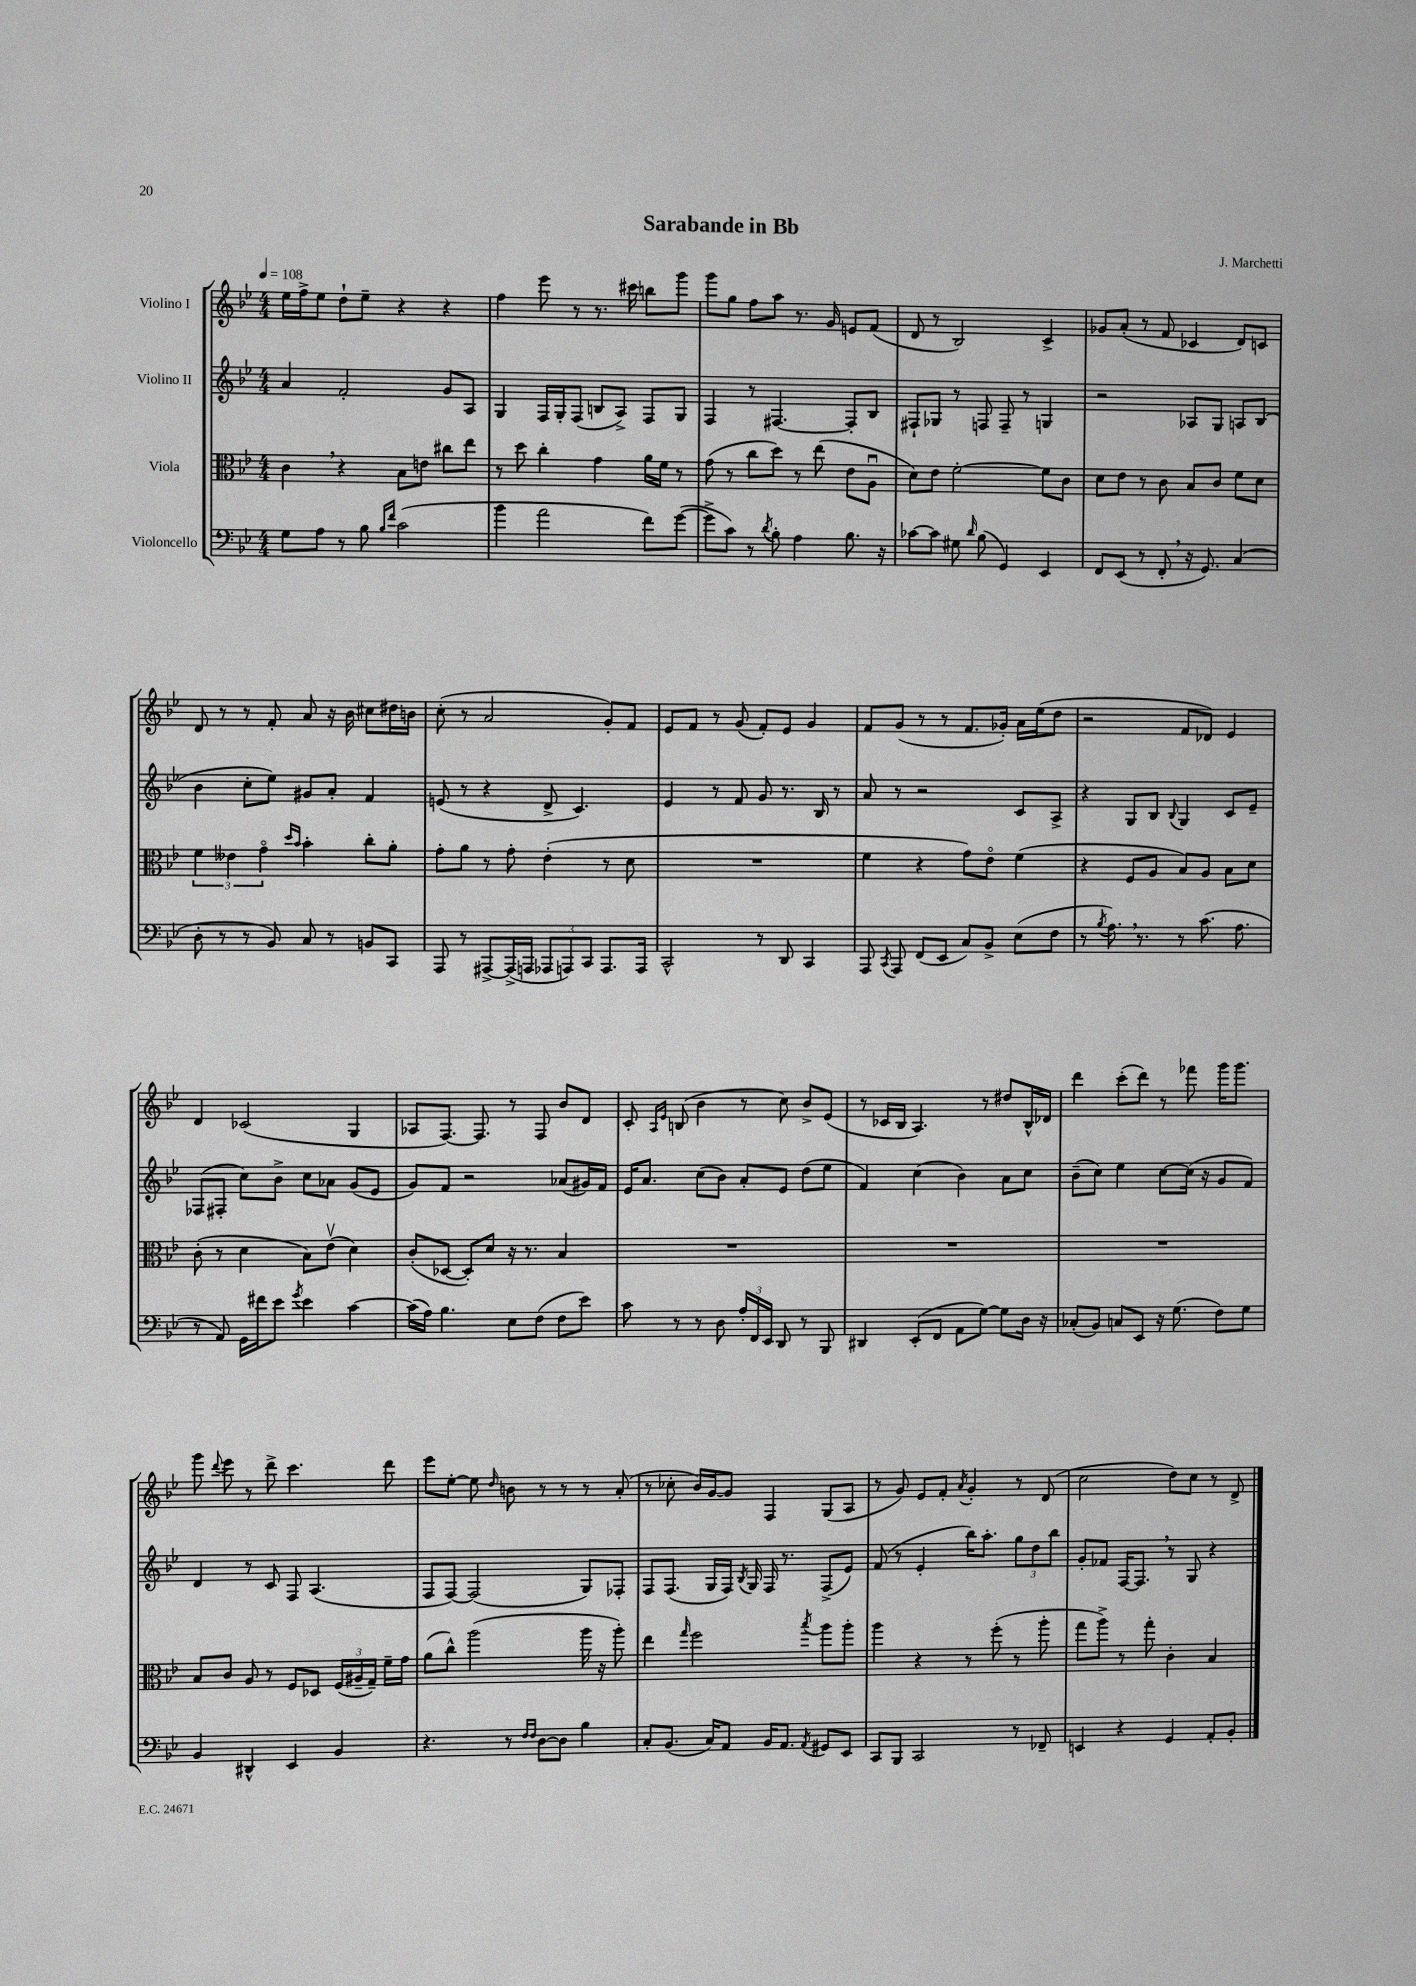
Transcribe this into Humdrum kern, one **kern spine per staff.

**kern	**kern	**kern	**kern
*part4	*part3	*part2	*part1
*staff4	*staff3	*staff2	*staff1
*I"Violoncello	*I"Viola	*I"Violino II	*I"Violino I
*clefF4	*clefC3	*clefG2	*clefG2
*k[b-e-]	*k[b-e-]	*k[b-e-]	*k[b-e-]
*M4/4	*M4/4	*M4/4	*M4/4
*MM108	*MM108	*MM108	*MM108
=1	=1	=1	=1
8G\L	4c,\	4a/	16ee-\LL
.	.	.	16ff^\J
8A\J	.	.	8ee-\J
8r	4r	2f'/	8dd`\L
8B-\	.	.	8ee-~\J
16qqB-/LL	.	.	.
16qqf/JJ	.	.	.
(2c\	8B-\L	.	4r
.	8en\J	.	.
.	8cc#X\L	8g/L	4r
.	8ee-\J	8A/J	.
=2	=2	=2	=2
4b-\	8r	4G/	4ff\
.	8dd\	.	.
2a\	4cc'\	16F/LL	8eee-\
.	.	16G'/J	.
.	.	(8F/J	8r
.	4g\	8Bn/L	8.r
.	.	8A^/J)	.
.	.	.	16ccc#X\
8f\L)	16a\LL	8F/L	8bbn\L
.	16f\JJ	.	.
([8g\J	8r	8G/J	8ggg\J
=3	=3	=3	=3
8g^\L]	(8g\	4F/	8ggg\L
8c\J)	8r	.	8gg\J
8r	8cc\L	8r	8ff\L
8qd/	.	.	.
8B-'\	8dd\J)	[4.F#X/	8aa\J
4A\	8r	.	8.r
.	(8ee-\	.	.
.	.	.	16g/
8.B-\	8e-\L	8F#'/L]	8en/L
.	8Au\J	8B-/J	(8f/J
16r	.	.	.
=4	=4	=4	=4
[8c-X\L	8d\L)	8F#X`/L	8d/
8c-\J]	8e-\J	8G-X/J	8r
8G#X\	[2f'\	8r	2B-/)
16qqd/	.	.	.
(8B-\	.	8Fn/	.
4GG/)	.	8F~/	.
.	.	8r	.
4EE-/	8f\L]	4Gn/	4c^/
.	8c\J	.	.
=5	=5	=5	=5
8FF/L	8d\L	2r	8g-X/L
(8EE-/J	8e-\J	.	(8a'/J
8r	8r	.	8r
8FF',/	8c\	.	8f/
16r	8B-/L	8A-X/L	4c-X/
8.GG/)	.	.	.
.	8c/J	8G/J	.
(4C/	8f\L	8An/L	8d/L)
.	8d\J	(8B-/J	8cn/J
!!LO:LB:g=z
=6	=6	=6	=6
8D'\	6f\	4b-\	8d/
8r	.	.	8r
.	6e--X\	.	.
8r	.	8cc'\L	8r
.	6g\	.	.
8BB-/)	.	8ee-\J)	8f'/
.	16qqdd/LL	.	.
.	16qqb-/JJ	.	.
8C/	4b-'\	8g#X/L	8a/
8r	.	8a'/J	16r
.	.	.	16b-\
8BBn/L	8cc'\L	4f/	8cc#X\L
8CC/J	8a'\J	.	16dd#X\L
.	.	.	16bn\JJ
=7	=7	=7	=7
8AAA/	8g'\L	(8en/	(8cc'\
8r	8a\J	8r	8r
[8AAA#X^/L	8r	4r	2a/
(16AAA#^/L]	8g'\	.	.
16AAAn/JJ	.	.	.
12AAA-X/L	(4e-'\	8d^/	.
12AAAn/)	.	.	.
.	.	4.c/)	.
12CC/J	.	.	.
8.AAA/L	8r	.	8g'/L)
.	8d\	.	8f/J
16AAA/Jk	.	.	.
=8	=8	=8	=8
2CC^^/	1r	4e-/	8e-/L
.	.	.	8f/J
.	.	8r	8r
.	.	8f/	(8g/
8r	.	8g/	8f'/L)
8DD/	.	8.r	8e-/J
4CC/	.	.	4g/
.	.	16B-/	.
.	.	8r	.
=9	=9	=9	=9
8AAA/	4f\	8a/	8f/L
8qCC/	.	.	.
8AAA/	.	8r	(8g/J
(8FF/L	4r	2r	8r
8EE-/J	.	.	8r
8C/L)	8g\L)	.	8.f/L
8BB-^/J	8e-\J	.	.
.	.	.	16g-X'/Jk)
(8E-\L	(4f\	8c/L	16a\LL
.	.	.	(16ee-\J
8F\J	.	8A^/J	8dd\J
=10	=10	=10	=10
8r	4r	4r	2r
8qB-/	.	.	.
8.A,\)	.	.	.
.	8F/L	8G/L	.
8.r	.	.	.
.	8A/J	8B-/J	.
.	.	8qqB-/	.
8r	8B-/L)	4G/	8f/L
(8.c\	8A/J	.	8d-X/J)
.	8B-\L	8c/L	4e-/
8.A\	.	.	.
.	8d\J	8e-~/J	.
!!LO:LB:g=z
=11	=11	=11	=11
8r	(8c'\	(8F-X/L	4d/
8AA/)	8r	8F#X'/J	.
16GG\LL	4d\	8cc\L)	(2c-X/
16f#X\J	.	.	.
8e-\J	.	8b-^\J	.
8qg/	.	.	.
4e-\	8B-\L)	8cc\L	.
.	(8e-v\J	8a-X\J	.
[4c\	4d\)	(8g/L	4G/
.	.	8e-/J	.
=12	=12	=12	=12
(16c\LL]	(8c'/L	8g/L)	8A-X/L
16A\JJ)	.	.	.
4.B-\	[8D-X/J	8f/J	[8.F/J)
.	8D-'/L])	2r	.
.	.	.	8.F/]
.	8d/J	.	.
8E-\L	16r	.	8r
.	8.r	.	.
(8F\J	.	.	8F/
8F\L	4B-/	(8a-X/L	8b-/L
8e-\J)	.	16g#X/L)	8d/J
.	.	16f/JJ	.
=13	=13	=13	=13
8c\	1r	16e-/KL	8c'/
.	.	8.a/J	.
.	.	.	16qqA/LL
.	.	.	16qqe-/JJ
8r	.	.	(8Bn/
8r	.	(8cc\L	4b-\
8D\	.	8b-\J)	.
24A'/LL	.	8a'/L	8r
24FF/	.	.	.
24EE-/JJ	.	.	.
8DD/	.	8e-/J	8cc\)
8r	.	(8dd\L	8b-^/L
8BBB-/	.	8ee-\J	(8e-/J
=14	=14	=14	=14
4DD#X/	1r	4f/)	8r
.	.	.	16c-X/LL
.	.	.	16B-/JJ
(8EE-'/L	.	(4cc\	4.A/)
8FF/J	.	.	.
8AA\L	.	4b-\)	.
[8G\J)	.	.	8r
8G\L]	.	8a\L	8dd#X/L
16D\Jk	.	8cc\J	16B-^^/L
16r	.	.	16d-X/JJ
=15	=15	=15	=15
(8C-X'/L	1r	(8b-~\L	4ddd\
8BB-/J)	.	8cc\J)	.
8Cn/L	.	4ee-\	(8ccc'\L
8EE-/J	.	.	8ddd\J)
16r	.	[8cc\L	8r
(8.G\	.	.	.
.	.	(16cc\Jk]	8fff-X\
.	.	16r	.
8F\L)	.	8g/L	16ggg\KL
.	.	.	8.ggg\J
8G\J	.	8f/J)	.
!!LO:LB:g=z
=16	=16	=16	=16
4BB-/	8B-/L	4d/	8ggg\
.	.	.	8qqddd/
.	8c/J	.	8eee-\
4DD#X^^/	8A/	8r	8r
.	8r	8c/	8ddd^\
4EE-/	8F/L	8F/	4.ccc\
.	8D-X/J	(4.A/	.
4BB-/	(24F/LL	.	.
.	24A#X~/	.	.
.	24G~/JJ)	.	.
.	16f~\LL	.	8ddd\
.	16g\JJ	.	.
=17	=17	=17	=17
4.r	(8a\L	8F/L	8eee-\L
.	8cc^^\J)	[8F/J)	[8ee-'\J
.	(2aa\	(2F/]	8ee-\]
.	.	.	16qqdd/
8r	.	.	8bn\
16qqF/LL	.	.	.
16qqF/JJ	.	.	.
[8D\L	.	.	8r
8D\J]	.	.	8r
4B-\	16aa\	8G/L)	8r
.	16r	.	.
.	8aa'\)	8F-X'/J	(8a'/
=18	=18	=18	=18
8C'/L	4ee-\	8F/L	8r
(8.BB-/J	.	(8.F/J	8cc-X'\
.	16qqgg/	.	.
.	2ff\	.	16b-/LL)
16C/KL)	.	16G/LL	[16g/J
8AA/J	.	16F/JJ)	8g/J]
.	.	8qB-/	.
.	.	16G/	.
16BB-/KL	.	16F/	4F/
8.AA/J	.	8.r	.
8qAA/	8qbb-/	.	.
8GG#X/L	8aa\L	(8F^/L	(8G/L
8EE-/J	8aa'\J	8e-/J)	8A/J
=19	=19	=19	=19
8CC/L	4aa\	(8f/	8r
8BBB-/J	.	8r	8g/)
2CC/	4r	4e-'/	8e-/L
.	.	.	8f'/J
.	.	.	8qa/
.	8r	16bb-\KL)	4g'/
.	.	8.aa'\J	.
.	(8ff'\	.	.
8r	8r	12gg\L	8r
.	.	12dd\	.
8FF-X~/	8aa'\	.	(8d/
.	.	12bb-\J	.
=20	=20	=20	=20
4EEn/	8gg\L	8g'/L	2cc\
.	8aa^\J)	8f-X/J	.
4r	8r	[16F/KL	.
.	.	8.F,/J]	.
.	8gg'\	.	.
4GG/	4c'\	8r	8dd\L)
.	.	8G/	8cc\J
8AA'/L	4B-/	4r	8r
8BB-'/J	.	.	8d^/
==	==	==	==
*-	*-	*-	*-
